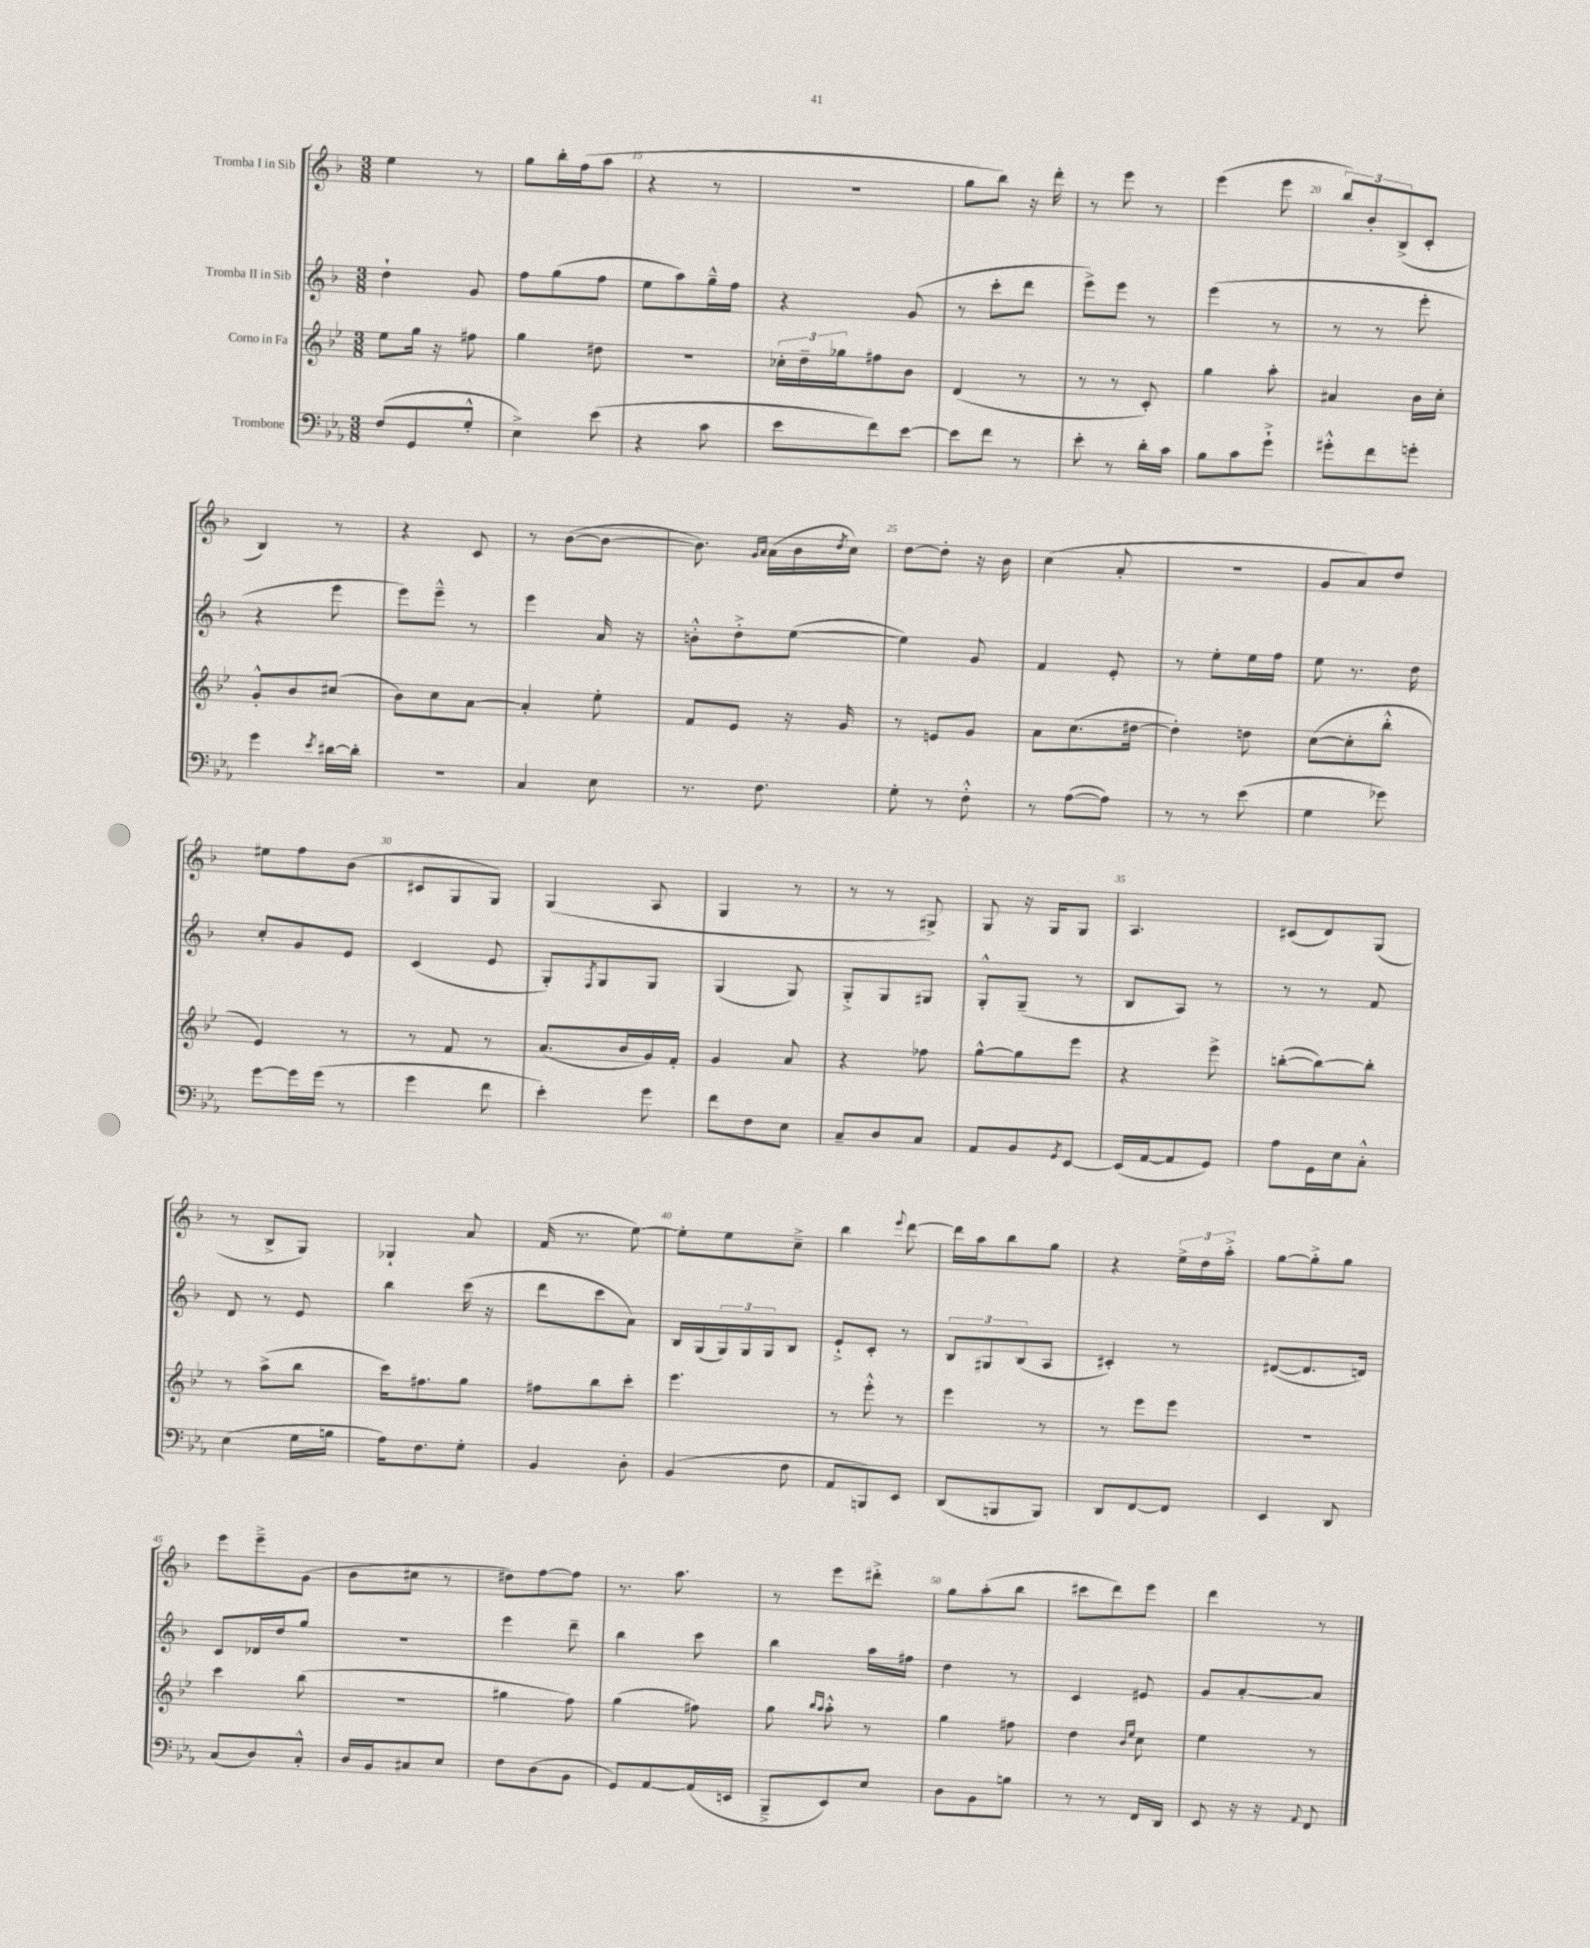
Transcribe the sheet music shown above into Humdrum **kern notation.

**kern	**kern	**kern	**kern
*part4	*part3	*part2	*part1
*staff4	*staff3	*staff2	*staff1
*I"Trombone	*I"Corno in Fa	*I"Tromba II in Sib	*I"Tromba I in Sib
*clefF4	*clefG2	*clefG2	*clefG2
*k[b-e-a-]	*k[b-e-]	*k[b-]	*k[b-]
*M3/8	*M3/8	*M3/8	*M3/8
=13	=13	=13	=13
(8F/L	8ee-\L	4dd`\	4ee\
8GG/	16gg\Jk	.	.
.	16r	.	.
8G'^^/J	8ff#X\	8g/	8r
=14	=14	=14	=14
4E-^\)	4gg\	8ff\L	8gg\L
.	.	(8gg\	16bb-'\L
.	.	.	(16ff\J
(8e-\	8dd#X\	8ff\J	8aa\J
=15	=15	=15	=15
4r	4.r	8ee\L	4r
.	.	8aa\)	.
8c\	.	16gg~^^\L	8r
.	.	16ff\JJ	.
=16	=16	=16	=16
8e-\L	24cc-X'\LL	4r	4.r
.	24dd~\	.	.
.	24gg-X\J	.	.
8f\)	8ff#X\	.	.
[8e-\J	8b-\J	(8g/	.
=17	=17	=17	=17
8e-\L]	(4d/	8r	8gg\L
8f\J	.	8ccc'\L	8bb-\J)
8r	8r	8ddd\J	16r
.	.	.	16ddd'\
=18	=18	=18	=18
8e-'\	8r	8eee^\L)	8r
8r	8r	8eee\J	8eee\
16d'\LL	8c'/)	8r	8r
16c\JJ	.	.	.
=19	=19	=19	=19
8B-\L	4gg\	(4eee\	(4eee\
8c\	.	.	.
8g`^\J	8aa'\	8r	8eee\
=20	=20	=20	=20
8g#X'^^\L	4a#X/	8r	12bb-/L)
.	.	.	12b-'/
8f\	.	8r	.
.	.	.	(12B-^/
8gn'\J	16b-\LL	8eee'\	8c'/J
.	16cc'\JJ	.	.
!!LO:LB:g=z
=21	=21	=21	=21
4g\	8g'^^/L	4r	4B-/)
.	8b-/	.	.
8qe-/	.	.	.
[16d#X\LL	(8cc#X/J	8eee\	8r
16d#'\JJ]	.	.	.
=22	=22	=22	=22
4.r	8b-\L)	8eee\L)	4r
.	8cc\	8eee~^^\J	.
.	[8a\J	8r	8c/
=23	=23	=23	=23
4C/	4a'/]	4eee\	8r
.	.	.	([8b-\L
8E-\	8ee-'\	16a/	8b-\J_
.	.	16r	.
=24	=24	=24	=24
8.r	8f/L	8bn'^^\L	8.b-\])
.	8e-/J	8dd'^\	.
.	.	.	16qqg/LL
.	.	.	16qqa/JJ
8.F\	.	.	(16a\LL
.	16r	([8ee\J	16b-\
.	.	.	8qdd/
.	16g/	.	16cc\JJ)
=25	=25	=25	=25
8G'\	8r	4ee\])	[8dd\L
8r	8en/L	.	8dd'\J]
8F'^^\	8g/J	8g/	16r
.	.	.	16b-\
=26	=26	=26	=26
8r	8a\L	4f/	(4cc\
([8A-\L	(8.cc\	.	.
8A-\J])	.	8e'/	8a'/
.	[16dd#X\Jk	.	.
=27	=27	=27	=27
8r	4dd#'\])	8r	4.r
8r	.	8ee'\L	.
(8e-\	8ddn\	16ee\L	.
.	.	16ff\JJ	.
=28	=28	=28	=28
4G\	([8cc\L	8ee\	8g/L
.	8cc'\]	8.r	8a/)
8g-X\)	8bb-'^^\J	.	8dd/J
.	.	16dd\	.
!!LO:LB:g=z
=29	=29	=29	=29
[8g\L	4e-/)	8cc'/L	8ee#X\L
16g\L]	.	8g/	8ff\
(16g\JJ	.	.	.
8r	8r	8e/J	(8b-\J
=30	=30	=30	=30
4g\	8r	(4c/	8c#X/L
.	8f/	.	8G/
8f\	8r	8e/	8G/J)
=31	=31	=31	=31
4e-'\)	(8.a/L	8G'/L)	(4G/
.	.	8qF/	.
.	.	8G/	.
.	16b-/L	.	.
8g\	16g/)	8G/J	8A/
.	16f'/JJ	.	.
=32	=32	=32	=32
8f\L	4g/	(4G/	4G/
8F\	.	.	.
8E-\J	8a/	8G/)	8r
=33	=33	=33	=33
8C~/L	4r	8G'^/L	8r
8D/	.	8G/	8r
8C/J	8ff-X\	8G#X/J	8G#X^/)
=34	=34	=34	=34
8AA-/L	[8gg^^\L	8G'^^/L	8G/
8BB-/	8gg\]	(8G~/J	16r
.	.	.	16G/KL
8qGG/	.	.	.
[8EE-/J	8eee-\J	8r	8G/J
=35	=35	=35	=35
(16EE-/LL]	4r	8B-/L	4.A/
[16AA-/J	.	.	.
8AA-/]	.	8A/J)	.
8GG/J)	8eee-^\	8r	.
=36	=36	=36	=36
8A-\L	([8bbn'\L	8r	(8c#X/L
16GG\L	8bb\_)	8r	8d/)
16E-\J	.	.	.
8C'^^\J	8bb'\J]	8f/	(8G/J
!!LO:LB:g=z
=37	=37	=37	=37
(4E-\	8r	8d/	8r
.	(8aa^\L	8r	8B-^/L
16G\LL	8bb-\J	8e/	8G/J)
16Bn\JJ	.	.	.
=38	=38	=38	=38
16A-\KL)	16ccc\KL)	4bb-\	4G-X`/
8.F\	8.ff#X\	.	.
8G'\J	8gg\J	(16ccc\	8a/
.	.	16r	.
=39	=39	=39	=39
4BB-/	8ff#X\L	8ddd\L	(16f/
.	.	.	8.r
.	8bb-\	8ccc\	.
8D'\	8ccc'\J	8a\J)	[8ee\)
=40	=40	=40	=40
(4BB-/	4.eee-\	16B-/LL	8ee'\L]
.	.	(16G/	.
.	.	24G/)	8ee\
.	.	24G/	.
.	.	24G/J	.
8F\	.	8B-/J	8cc~^\J
=41	=41	=41	=41
8AA-/L	8r	8e`^/L	4bb-\
8BBBn/)	8eee-'^^\	8c'/J	.
.	.	.	8qqeee/
8EE-/J	8r	8r	[8ddd\
=42	=42	=42	=42
(8DD/L	4eee-\	12B-/L	16ddd\LL]
.	.	.	16aa\J
.	.	12G#X/	.
8BBBn/	.	.	8bb-\
.	.	(12B-/	.
8BBB/J)	8r	8A/J	8gg\J
=43	=43	=43	=43
8DD/L	8r	4c#X'/)	4r
[8FF/	8eee-\L	.	.
8FF/J]	8eee-\J	8r	24ee^\LL
.	.	.	24dd\
.	.	.	24aa'^\JJ
=44	=44	=44	=44
4EE-/	4.r	([8d#X/L	[8gg\L
.	.	8.d#/]	8gg'^\]
8DD/	.	.	8gg\J
.	.	16dn/Jk)	.
!!LO:LB:g=z
=45	=45	=45	=45
(8C/L	4ccc\	8c/L	8eee\L
8D/)	.	16d-X/L	8eee~^\
.	.	16dd/J	.
8C'^^/J	(8bb-\	8gg/J	(8g\J
=46	=46	=46	=46
16D/LL	4.r	4.r	8b-\L
16BB-/J	.	.	.
8C#X/	.	.	8cc#X\J
8E-/J	.	.	8r
=47	=47	=47	=47
8F\L	4gg#X\	4eee\	8dd#X\L)
(8D\	.	.	[8ff\
8BB-\J	8ff\)	8ddd~\	8ff\J]
=48	=48	=48	=48
8GG/L)	(4gg\	4bb-\	8.r
[8AA-/	.	.	.
.	.	.	8.aa\
(16AA-/L]	8ff#X\)	8ccc\	.
16EEn/JJ	.	.	.
=49	=49	=49	=49
8BBB-~^/L	8gg\	4bb-\	8r
.	16qqbb-/LL	.	.
.	16qqaa/JJ	.	.
8EE-/)	8aa'^^\	.	8eee\L
8E-/J	8r	16aa\LL	8ddd#X'^\J
.	.	16ff#X\JJ	.
=50	=50	=50	=50
8D\L	4gg\	4dd\	8gg\L
8BB-\	.	.	(8aa'\
8Bn\J	8ff#X\	8r	8bb-\J
=51	=51	=51	=51
8r	4dd\	4c/	8ccc#X\L
8r	.	.	8ddd\)
.	16qqb-/LL	.	.
.	16qqee-/JJ	.	.
16FF/LL	8cc\	8e#X/	8eee\J
16DD/JJ	.	.	.
=52	=52	=52	=52
8EE-/	4ee-\	8g/L	4ddd\
16r	.	[8a'/	.
16r	.	.	.
8qqAA-/	.	.	.
8FF/	8r	8a/J]	8r
==	==	==	==
*-	*-	*-	*-
